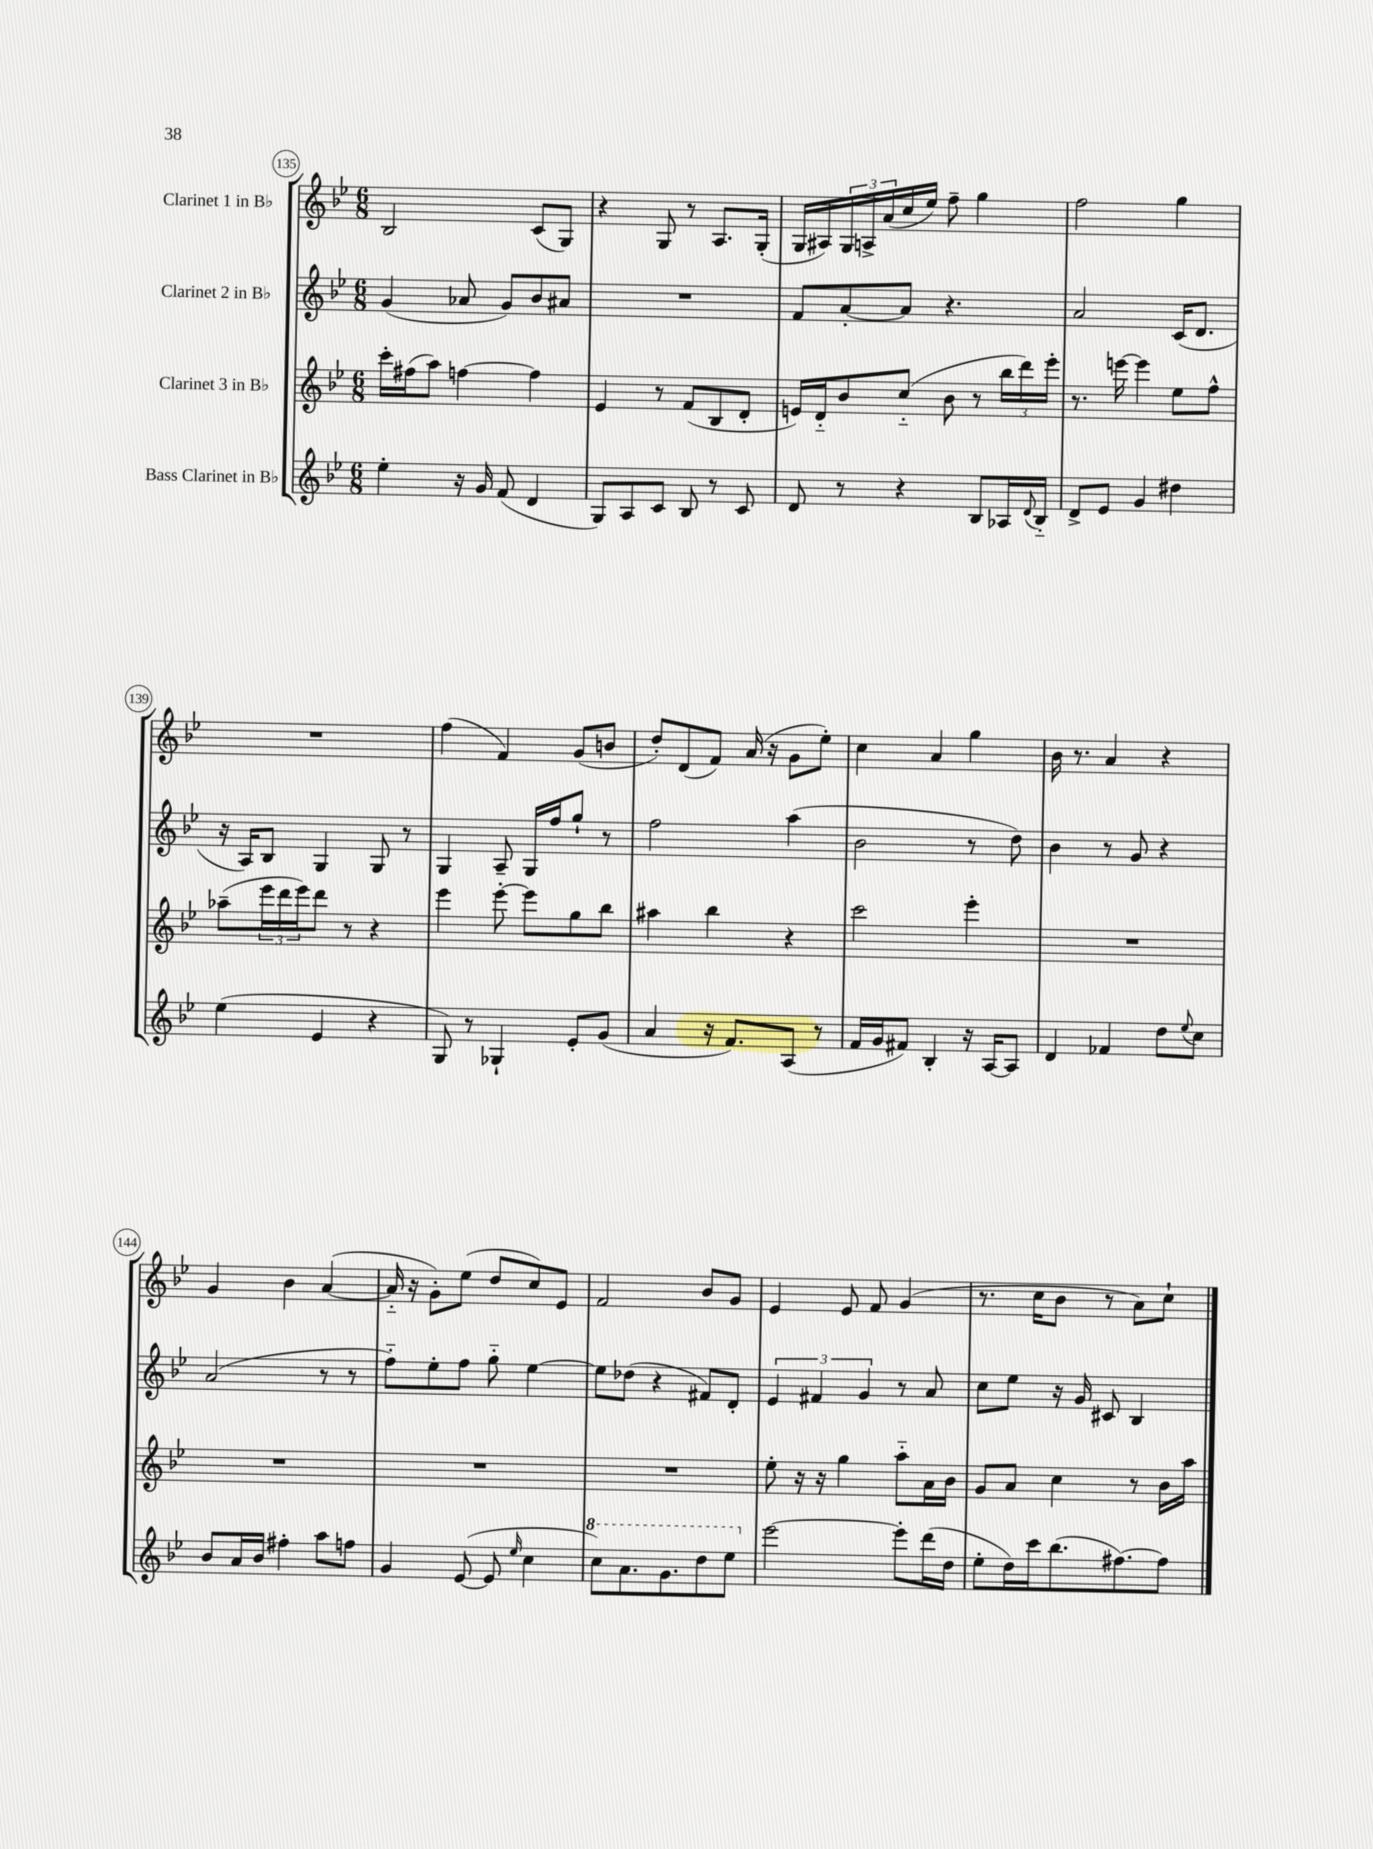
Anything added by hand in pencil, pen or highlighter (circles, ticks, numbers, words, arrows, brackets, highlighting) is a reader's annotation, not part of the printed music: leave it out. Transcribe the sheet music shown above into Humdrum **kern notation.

**kern	**kern	**kern	**kern
*staff4	*staff3	*staff2	*staff1
*clefG2	*clefG2	*clefG2	*clefG2
*k[b-e-]	*k[b-e-]	*k[b-e-]	*k[b-e-]
*M6/8	*M6/8	*M6/8	*M6/8
4ee-'	16ccc'	(4g	2B-
.	(16ff#	.	.
.	8aa)	.	.
16r	[4ff	8a-	.
16g	.	.	.
(8f	.	8g)	.
4d	4ff]	8b-	(8c
.	.	8a#	8G)
=	=	=	=
8G)	4e-	2.r	4r
8A	.	.	.
8c	8r	.	8G
8B-	(8f	.	8r
8r	8B-	.	8.A
8c	8d'	.	.
.	.	.	(16G'
=	=	=	=
8d	16e)	8f	16G
.	16d'~	.	16A#)
8r	8b-	[8a'	24G
.	.	.	24A^
.	.	.	(24a
4r	(8cc'~	8a]	16cc
.	.	.	16ee-)
.	8b-	4.r	8ff~
8B-	8r	.	4gg
16A-	24bb-	.	.
.	24ddd)	.	.
8qqd	.	.	.
16B-'~	.	.	.
.	24eee-'	.	.
=	=	=	=
8d^	8.r	2a	2ff
8e-	.	.	.
.	[16eee	.	.
4g	4eee]	.	.
4dd#	8ee-	(16c	4gg
.	.	8.d	.
.	8ff^^	.	.
=	=	=	=
(4ee-	(8aa-~	16r	2.r
.	.	16A)	.
.	24eee-	8B-	.
.	24ddd	.	.
.	24eee-)	.	.
4e-	8ddd	4G	.
.	8r	.	.
4r	4r	8G	.
.	.	8r	.
=	=	=	=
8G)	4eee-	4G	(4ff
8r	.	.	.
4G-`	[8eee-'	8A~	4f)
.	8eee-]	16G	.
.	.	16ff	.
8e-'	8gg	8gg`	(8g
(8g	8bb-	8r	8b
=	=	=	=
4a	4aa#	2ff	8dd')
.	.	.	(8d
16r	4bb-	.	8f)
8.f)	.	.	.
.	.	.	(16a
.	.	.	16r
(8A	4r	(4aa	8g
8r	.	.	8ee-')
=	=	=	=
16f	2ccc	2b-	4cc
16g	.	.	.
8f#)	.	.	.
4B-'	.	.	4a
16r	4eee-'	8r	4gg
[16A	.	.	.
8A]	.	8dd)	.
=	=	=	=
4d	2.r	4b-	16b-
.	.	.	8.r
4f-	.	8r	4a
.	.	8g	.
8dd	.	4r	4r
8qqee-	.	.	.
8cc	.	.	.
=	=	=	=
8b-	2.r	(2a	4g
16a	.	.	.
16b-	.	.	.
4ff#'	.	.	4b-
8aa	.	8r	([4a
8ff	.	8r	.
=	=	=	=
4g	2.r	8ff'~)	16a'~]
.	.	.	16r
.	.	8ee-'	8g')
([8e-	.	8ff	(8ee-
8e-]	.	8gg'~	8dd
16qqee-	.	.	.
4cc	.	[4ee-	8cc)
.	.	.	8e-
=	=	=	=
8ccc)	2.r	8ee-]	2f
8.aa	.	(8dd-	.
.	.	4r	.
8.gg	.	.	.
8ddd	.	8f#)	8b-
8eee-	.	8d'	8g
=	=	=	=
[2eee-	8ee-'	6e-	4e-
.	16r	.	.
.	.	6f#	.
.	16r	.	.
.	4gg	.	8e-
.	.	6g	.
.	.	.	8f
8eee-']	8aa'~	8r	(4g
(16ddd	16a	8a	.
16dd	16b-	.	.
=	=	=	=
8ee-'	8g	8cc	8.r
16dd)	8a	8ee-	.
16ccc	.	.	16cc
(8.bb-	4cc	16r	8b-
.	.	16g	.
.	.	8c#	8r
[8.ff#)	.	.	.
.	8r	4B-	8a)
8ff#]	16b-	.	8cc`
.	16aa	.	.
==	==	==	==
*-	*-	*-	*-
